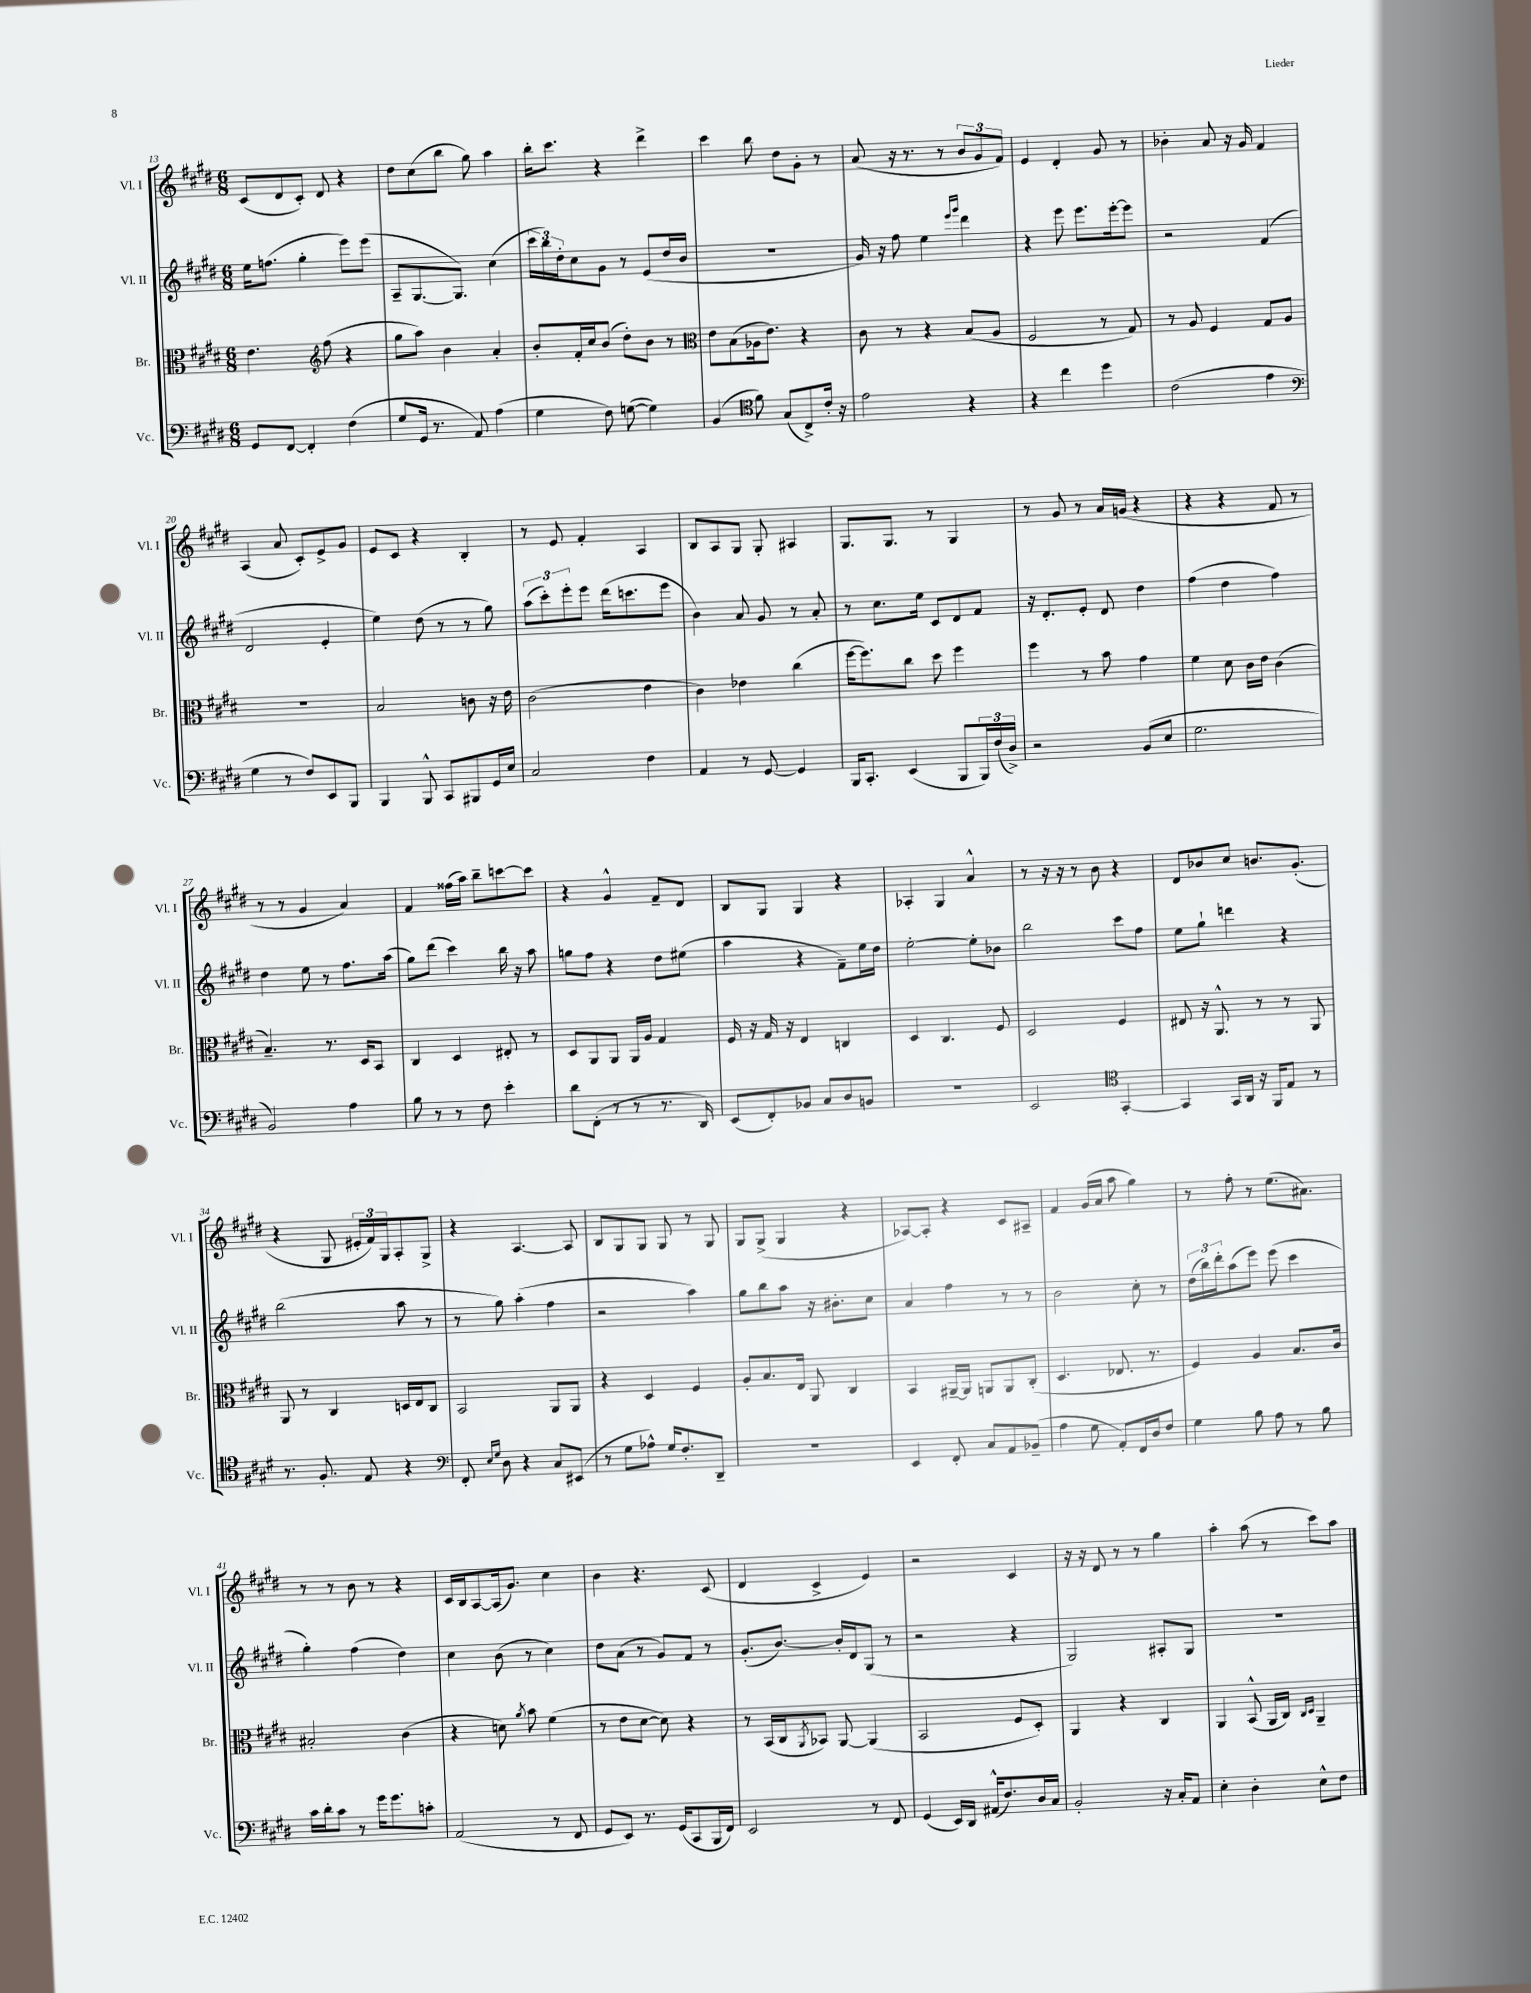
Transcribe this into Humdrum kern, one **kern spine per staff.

**kern	**kern	**kern	**kern
*staff4	*staff3	*staff2	*staff1
*clefF4	*clefC3	*clefG2	*clefG2
*k[f#c#g#d#]	*k[f#c#g#d#]	*k[f#c#g#d#]	*k[f#c#g#d#]
*M6/8	*M6/8	*M6/8	*M6/8
8GG#/L	4.e\	16ee\LK	(8c#/L
.	.	(8.ff\J	.
[8FF#/J	.	.	8d#/
4FF#'/]	.	4gg#'\	8c#'/J)
*	*clefG2	*	*
.	(8ff#\	.	8d#/
(4F#\	4r	8eee\L)	4r
.	.	(8eee\J	.
=	=	=	=
8G#/L	8gg#\L	8A~/L	8dd#\L
16GG#/Jk	8aa\J)	[8.G#/	(8cc#\
8.r	.	.	.
.	4b\	.	8bb\J
.	.	8.G#/]J)	.
8AA/)	.	.	8gg#\)
(4A\	4a'/	(4cc#\	4aa\
=	=	=	=
4G#\	8b'/L	24ccc#\LL	16bb'\LK
.	.	24bb\)	.
.	.	.	8.ccc#\J
.	.	24dd#'\J	.
.	16f#'/L	8cc#\	.
.	16cc#/J	.	.
8F#\)	(8b/J	8g#\J	4r
([8G\	8dd#'\L)	8r	.
4G\])	8b\J	(8e/L	4ddd#^\
.	8r	16dd#/L	.
.	.	16b/JJ	.
=	=	=	=
*	*clefC3	*	*
(4BB/	8e\L	2.r	4ccc#\
.	(8B\	.	.
*clefC4	*	*	*
8f#\)	16A-\k	.	8bb\
.	8.e\J)	.	.
(8G#/L	.	.	8dd#\L
8C#^/)	4r	.	8g#'\J
16c#'/Jk	.	.	8r
16r	.	.	.
=	=	=	=
2e\	8c#\	16g#/)	(8a/
.	.	16r	.
.	8r	8ff#\	16r
.	.	.	8.r
.	4r	4ee\	.
.	.	.	8r
.	.	16qqeee/LL	.
.	.	16qqggg#/JJ	.
4r	(8B/L	4ddd#\	12b/L
.	.	.	12g#/
.	8A/J	.	.
.	.	.	12f#/J)
=	=	=	=
4r	2F#/	4r	4e/
4cc#\	.	8eee\	4d#'/
.	.	8.eee\L	.
4dd#\	8r	.	8g#/
.	.	[16eee'\k	.
.	8G#/)	8eee\]J	8r
=	=	=	=
(2c#\	8r	2r	4b-'\
.	8A/	.	.
.	4F#/	.	8a/
.	.	.	16r
.	.	.	16g#/
4e\	8G#/L	(4f#/	4f#/
.	8A/J	.	.
=	=	=	=
*clefF4	*	*	*
4G#\	2.r	2d#/	(4A/
8r	.	.	8a/
8F#/L)	.	.	8c#'/L)
8EE/	.	4e'/	8e^/
8BBB/J	.	.	8g#/J
=	=	=	=
4BBB/	2B/	4ee\)	8e/L
.	.	.	8c#/J
8BBB^^/	.	(8dd#\	4r
8CC#/L	.	8r	.
8BBB#/	8c\	8r	4B'/
16GG#/L	16r	8gg#\)	.
16E/JJ	16e\	.	.
=	=	=	=
2C#/	(2c#\	(12aa\L	8r
.	.	12ccc#'\)	.
.	.	.	8e/
.	.	12eee'\	.
.	.	8eee\J	4f#'/
.	.	(16ddd#\LK	.
.	.	8.ccc\	.
4F#\	4e\	.	4A/
.	.	8eee\J	.
=	=	=	=
4AA/	4c#\)	4b\)	8B/L
.	.	.	8A/
8r	4e-\	8a/	8G#/J
[8GG#/	.	8g#/	8G#'/
4GG#/]	(4cc#\	8r	4A#/
.	.	8a'/	.
=	=	=	=
16BBB/LK	[16ff#\LK	8r	8.G#/L
8.CC#'/J	8.ff#\])	.	.
.	.	8.cc#\L	.
.	.	.	8.G#/J
(4EE/	8cc#\J	.	.
.	.	16ee\Jk	.
.	8dd#\	8c#/L	8r
8BBB/L	4ff#\	8d#/	4G#/
24BBB/L)	.	8f#/J	.
(24F#/	.	.	.
24D#^/JJ)	.	.	.
=	=	=	=
2r	4ff#\	16r	8r
.	.	8.d#'/L	.
.	.	.	8g#/
.	8r	8e'/J	8r
.	8b\	8d#/	16a/LL
.	.	.	(16g/JJ
(8BB/L	4g#\	4dd#\	4r
8E/J	.	.	.
=	=	=	=
2.G#\	4f#\	(4ff#\	4r
.	8d#\	4dd#\	4r
.	16c#\LL	.	.
.	16e\JJ	.	.
.	(4c#\	4ff#\)	8f#/
.	.	.	8r
=	=	=	=
2BB/)	4.B~/)	4dd#\	8r
.	.	.	8r
.	.	8ee\	4g#/
.	8.r	8r	.
4A\	.	8.ff#\L	4a/)
.	16D#/LK	.	.
.	8BB/J	.	.
.	.	(16aa\Jk	.
=	=	=	=
8B\	4C#/	8gg#\L)	4f#/
8r	.	(8ddd#\J	.
8r	4D#/	4ccc#\)	(16ff##\LL
.	.	.	16aa\JJ)
8F#\	.	.	8bb~\L
4e'\	8E#'/	16bb\	[8ccc\
.	.	16r	.
.	8r	8aa\	8ccc\]J
=	=	=	=
8d#\L	8D#/L	8gg\L	4r
(8FF#'\J	8AA/	8ff#\J	.
8r	8AA/J	4r	4g#^^/
8r	16AA/LL	.	.
.	16A/JJ	.	.
8.r	4G#/	8dd#\L	8f#~/L
.	.	(8ee#\J	8d#/J
16DD#/)	.	.	.
=	=	=	=
(8EE/L	16F#/	4aa\	8B/L
.	16r	.	.
8FF#'/)	16G#/	.	8G#/J
.	16r	.	.
8BB-/J	4E/	4r	4G#/
8C#/L	.	.	.
8D#/	4C/	8f#~\L)	4r
8BB/J	.	16ee\L	.
.	.	16dd#\JJ	.
=	=	=	=
2.r	4D#/	[2ee'\	4A-'/
.	4.C#/	.	4G#/
.	.	8ee'\]L	4a^^/
.	8F#/	8b-\J	.
=	=	=	=
2EE/	2D#/	2bb\	8r
.	.	.	16r
.	.	.	16r
.	.	.	8r
.	.	.	8b\
*clefC4	*	*	*
[4GG#'/	4F#/	8ccc#\L	4r
.	.	8ff#\J	.
=	=	=	=
4GG#/]	8E#/	8ee\L	8d#/L
.	16r	8gg#`\J	8b-/
.	8.AA^^/	.	.
16GG#/LL	.	4ddd\	8cc#/J
16AA/JJ	.	.	.
16r	8r	.	8.b/L
16FF#/LK	.	.	.
8E/J	8r	4r	.
.	.	.	(8.g#'/J
8r	8AA/	.	.
=	=	=	=
8.r	8AA/	(2bb\	4r
.	8r	.	.
8.F#'/	.	.	.
.	4C#/	.	8G#/
8E/	.	.	24e#'/LL
.	.	.	24f#/)
.	.	.	24G#/J
4r	16D/LL	8aa\	8A'/
.	16E/J	.	.
.	8C#/J	8r	8G#^/J
=	=	=	=
*clefF4	*	*	*
8FF#'/	2BB/	8r	4r
16qqE/LL	.	.	.
16qqG#/JJ	.	.	.
8D#\	.	8gg#\)	.
4r	.	(4aa'\	[4.A/
8C#/L	8AA/L	4ff#\	.
(8EE#/J	8AA/J	.	8A/]
=	=	=	=
8r	4r	2r	8B/L
8G#\L	.	.	8G#/
8A-^^\J)	4D#/	.	8G#/J
16G#/LK	.	.	8G#/
8.F#'/	.	.	.
.	4F#/	4aa\)	8r
8DD#~/J	.	.	8G#/
=	=	=	=
2.r	8A'/L	8gg#\L	8G#/L
.	8.B/	8bb\	(8G#^/J
.	.	8aa\J	4G#/
.	16E/Jk	.	.
.	8AA/	16r	.
.	.	8.b#'\L	.
.	4C#/	.	4r
.	.	8cc#\J	.
=	=	=	=
4EE/	4BB/	4a/	[8A-/L)
.	.	.	8A-'/]J
8FF#'/	[16AA#~/LL	4ff#\	4r
.	16AA#/]JJ	.	.
8C#/L	8AA/L	.	.
8AA/	8AA/	8r	8c#/L
(8BB-~/J	(8C#'/J	8r	8A#~/J
=	=	=	=
4A\	4.D#/	2b\	4f#/
8G#\	.	.	(16g#/LL
.	.	.	16a/JJ
8AA'/L)	8.E-/	.	8aa\
16FF#/L	.	8cc#'\	4gg#\)
16D#/J	8.r	.	.
8F#/J	.	8r	.
=	=	=	=
4G#\	4F#/)	(24dd#\LL	8r
.	.	24bb\)	.
.	.	24ddd#'\J	.
.	.	(8aa\	8ff#'\
8B\	4A/	8eee\J)	8r
8A\	.	(8eee\	(8.ee\L
8r	8.B/L	4ccc#\	.
.	.	.	8.a#\J)
8B\	.	.	.
.	16c#/Jk	.	.
=	=	=	=
16c#\LL	2B#'/	4gg#'\)	8r
16d#'\J	.	.	.
8c#\J	.	.	8r
8r	.	(4ff#\	8b\
16g#\LK	.	.	8r
8.g#\	.	.	.
.	(4c#\	4dd#\)	4r
8c'\J	.	.	.
=	=	=	=
(2AA/	4r	4cc#\	16c#/LL
.	.	.	16B/J
.	.	.	[8A/
.	8d\)	(8b\	(16A/]k
.	.	.	8.g#/J)
.	8qa/	.	.
.	8b\	8r	.
8r	(4f#\	4cc#\)	4cc#\
8FF#/	.	.	.
=	=	=	=
8GG#/L	8r	8dd#\L	4b\
8EE/J)	8e\L	(8a\J	.
8.r	[8d#\J	8r	4.r
.	8d#\])	8g#/L)	.
(16GG#/LK	.	.	.
8CC#/	4r	8f#/J	.
16BBB/L	.	8r	(8c#/
16FF#/JJ)	.	.	.
=	=	=	=
2EE/	8r	(8.g#'/L	4d#/
.	(16BB/LL	.	.
.	16C#/J	[8.b/J)	.
.	8qAA/	.	.
.	8BB-/J)	.	4c#^/
.	[8AA/	16b'/]LL	.
.	.	16d#/J	.
8r	(4AA/]	(8G#/J	4e/)
8FF#/	.	8r	.
=	=	=	=
(4GG#/	2BB/	2r	2r
16EE/LL)	.	.	.
16DD#/JJ	.	.	.
(16AA#^^/LK	.	.	.
8.F#/)	.	.	.
.	8F#/L	4r	4c#/
16D#/L	8D#'/J)	.	.
16C#/JJ	.	.	.
=	=	=	=
2BB'/	4AA/	2G#/)	16r
.	.	.	16r
.	.	.	8d#/
.	4r	.	8r
.	.	.	8r
16r	4C#/	8A#'/L	4gg#\
16C#'/LK	.	.	.
8AA/J	.	8G#/J	.
=	=	=	=
4E'\	4AA/	2.r	4aa'\
4D#'\	(8BB^^/	.	(8aa\
.	16AA/LL	.	8r
.	16C#/JJ)	.	.
.	16qqC#/LL	.	.
.	16qqD#/JJ	.	.
8E^^\L	4AA~/	.	8ccc#\L)
8F#\J	.	.	8aa\J
==	==	==	==
*-	*-	*-	*-
